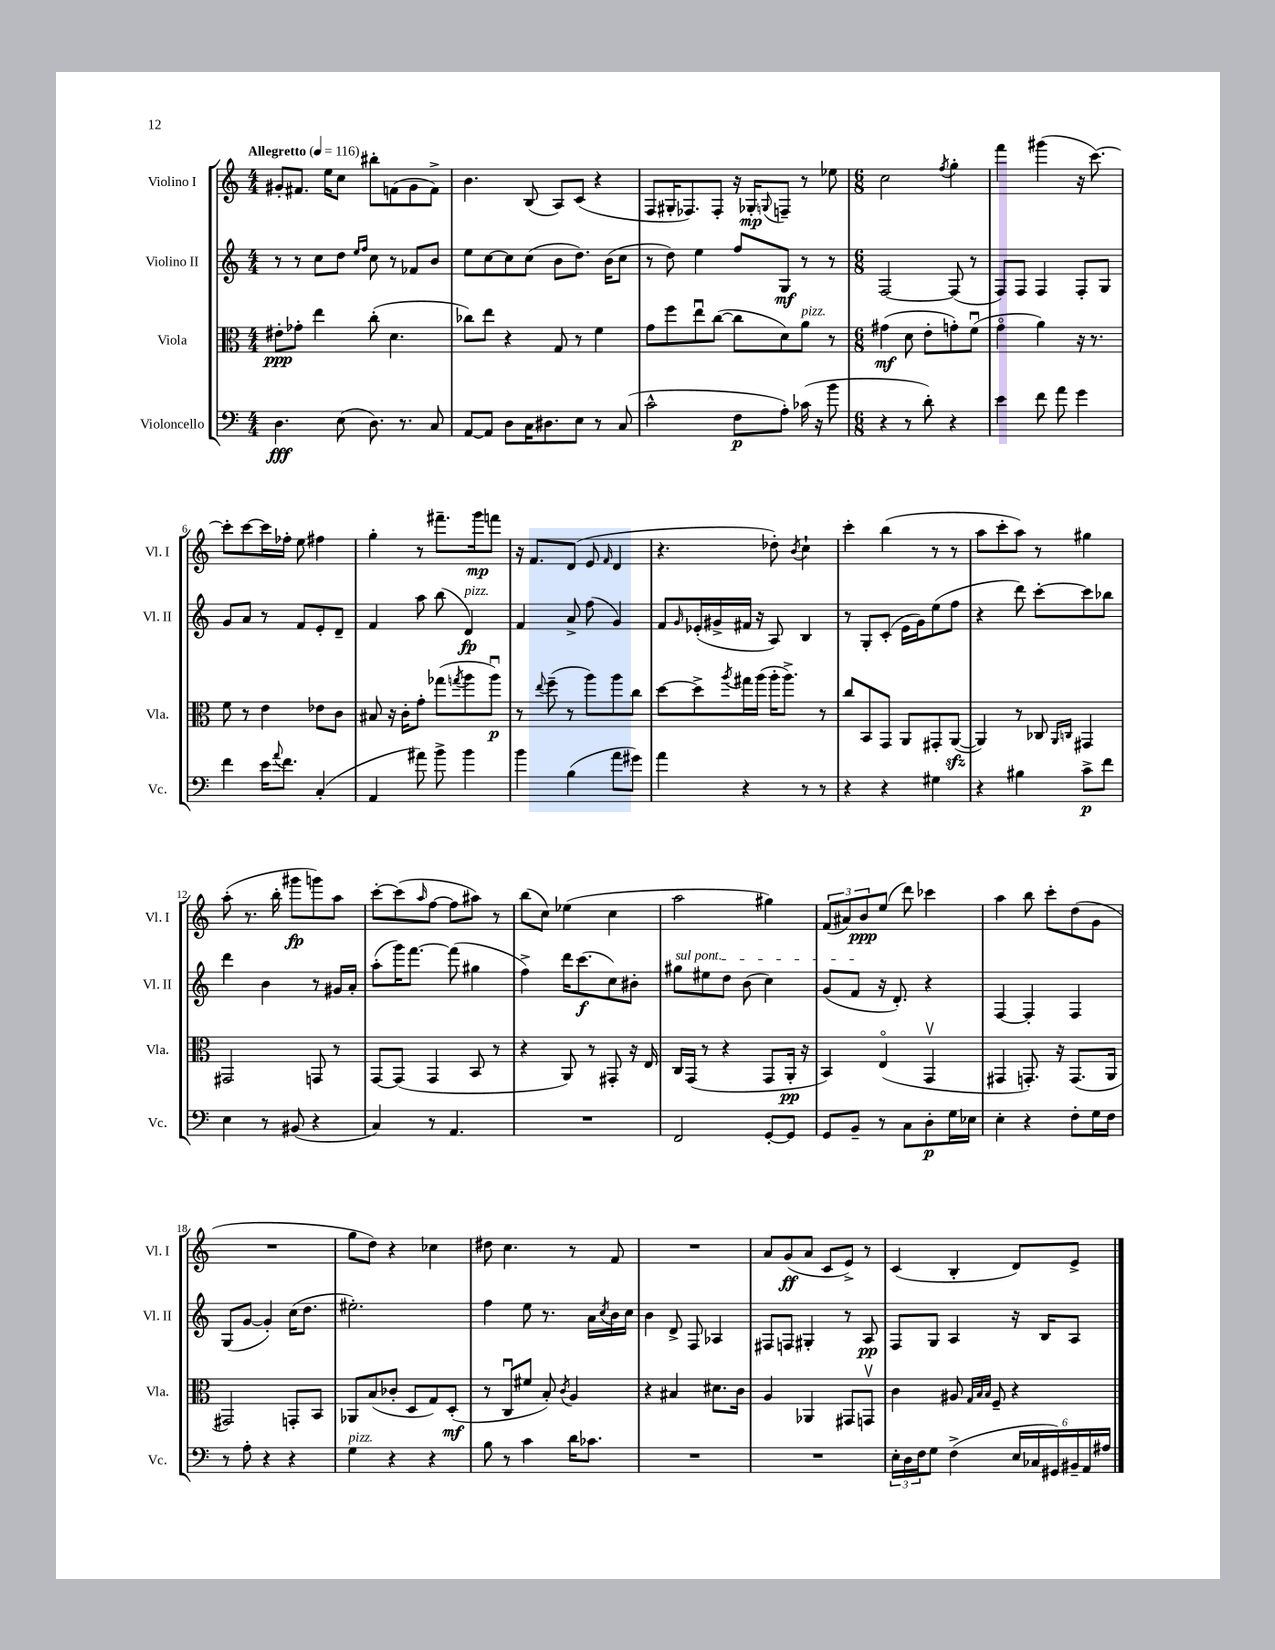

**kern	**dynam	**kern	**dynam	**kern	**dynam	**kern	**dynam
*part4	*part4	*part3	*part3	*part2	*part2	*part1	*part1
*staff4	*staff4	*staff3	*staff3	*staff2	*staff2	*staff1	*staff1
*I"Violoncello	*	*I"Viola	*	*I"Violino II	*	*I"Violino I	*
*I'Vc.	*	*I'Vla.	*	*I'Vl. II	*	*I'Vl. I	*
*clefF4	*	*clefC3	*	*clefG2	*	*clefG2	*
*k[]	*	*k[]	*	*k[]	*	*k[]	*
*M4/4	*	*M4/4	*	*M4/4	*	*M4/4	*
*MM116	*	*MM116	*	*MM116	*	*MM116	*
=1	=1	=1	=1	=1	=1	=1	=1
!	!	!	!	!	!	!LO:TX:a:B:t=Allegretto	!
4.D\	fff	8e#X'\L	ppp	8r	.	8g#X'/L	.
.	.	8g-X'\J	.	8r	.	8.f#X/J	.
.	.	4ee\	.	8cc\L	.	.	.
.	.	.	.	.	.	16ee\KL	.
(8E\	.	.	.	8dd\J	.	8cc\J	.
.	.	.	.	16qqee/LL	.	.	.
.	.	.	.	16qqff/JJ	.	.	.
8.D\)	.	(8cc'\	.	8cc\	.	8bb#X'\L	.
.	.	4.d\	.	8r	.	(8fn\	.
8.r	.	.	.	.	.	.	.
.	.	.	.	8f-X/L	.	8g#\	.
8C/	.	.	.	8b/J	.	8f^\J)	.
=2	=2	=2	=2	=2	=2	=2	=2
[8AA/L	.	8cc-X\L)	.	8ee\L	.	4.b\	.
8AA/J]	.	8ee\J	.	[8cc\	.	.	.
8D\L	.	4r	.	8cc\]	.	.	.
16C\K	.	.	.	(8cc\J	.	(8B/	.
8.D#X\	.	.	.	.	.	.	.
.	.	8G/	.	8b\L	.	8A/L)	.
8E\J	.	8r	.	8.dd\J)	.	(8c/J	.
8r	.	4f\	.	.	.	4r	.
.	.	.	.	(16b\KL	.	.	.
(8C/	.	.	.	8cc\J	.	.	.
=3	=3	=3	=3	=3	=3	=3	=3
2c^^\	.	8g\L	.	8r	.	8F/L	.
.	.	8ff\	.	8dd\)	.	16G#X'/K	.
.	.	.	.	.	.	8.F-X/)	.
.	.	8eeu\	.	4ee\	.	.	.
.	.	([8cc\J	.	.	.	8F-'/J	.
8F\L	p	8cc\L]	.	8ff/L	.	16r	.
.	.	.	.	.	.	16G-X'/KL	mp
.	.	.	.	.	.	8qqGn/	.
8A'\J)	.	8d\)	.	8G/J	mf	8Fn~/J	.
!	!	!LO:TX:a:i:t=pizz.	!	!	!	!	!
(16c-X\	.	8a\J	.	8r	.	8r	.
16r	.	.	.	.	.	.	.
8b\	.	8r	.	8r	.	8ee-X\	.
=4	=4	=4	=4	=4	=4	=4	=4
*M6/8	*	*M6/8	*	*M6/8	*	*M6/8	*
4r	.	(4g#X\	mf	[2F/	.	2cc\	.
8r	.	8d\	.	.	.	.	.
8d'\)	.	8e'\L	.	.	.	.	.
.	.	.	.	.	.	8qff/	.
4r	.	8gn'\)	.	(8F/]	.	4gg'\	.
.	.	(8fu\J	.	8r	.	.	.
=5	=5	=5	=5	=5	=5	=5	=5
4e\	.	4g\	.	8F/L)	.	4fff\	.
.	.	.	.	8F/J	.	.	.
8f\	.	4a\)	.	4F/	.	(4ggg#X\	.
8a\	.	.	.	.	.	.	.
4g\	.	16r	.	8F'/L	.	16r	.
.	.	8.r	.	.	.	[8.ccc\)	.
.	.	.	.	8G/J	.	.	.
!!LO:LB:g=z
=6	=6	=6	=6	=6	=6	=6	=6
4f\	.	8f\	.	8g/L	.	8ccc'\L]	.
.	.	8r	.	8a/J	.	[8ccc\	.
16e\KL	.	4e\	.	8r	.	16ccc\L]	.
8qqa/	.	.	.	.	.	.	.
8.f\J	.	.	.	.	.	16ff-X'\JJ	.
.	.	.	.	8f/L	.	8ee\	.
(4C'/	.	8e-X\L	.	8e'/	.	4ff#X\	.
.	.	8c\J	.	8d~/J	.	.	.
=7	=7	=7	=7	=7	=7	=7	=7
4AA/	.	8B#X/	.	4f/	.	4gg'\	.
.	.	16r	.	.	.	.	.
.	.	16c'\KL	.	.	.	.	.
8a#X\)	.	8g'\J	.	8aa\	.	8r	.
8b^\	.	(8gg-X\L	.	(8bb\	.	8.fff#X~\L	.
.	.	8qggn/	.	.	.	.	.
!	!	!	!	!LO:TX:a:i:t=pizz.	!	!	!
4b\	.	8aa\	.	4d/)	fp	.	.
.	.	.	.	.	.	16ggg\k	mp
.	.	8aau\J)	p	.	.	8fffn\J	.
=8	=8	=8	=8	=8	=8	=8	=8
4b\	.	8r	.	4f/	.	16r	.
.	.	.	.	.	.	8.f/L	.
.	.	8qqee/	.	.	.	.	.
.	.	(8ff~\	.	.	.	.	.
(4B\	.	8r	.	8a^/	.	(8d/J	.
.	.	8aa\L)	.	(8ff\	.	8e/	.
.	.	.	.	.	.	16qqf/	.
8a\L	.	8aa\	.	4g/)	.	4d/	.
8g#X\J)	.	8cc\J	.	.	.	.	.
=9	=9	=9	=9	=9	=9	=9	=9
4a\	.	[8dd\L	.	8f/L	.	4.r	.
.	.	.	.	16qqg/	.	.	.
.	.	8dd^\]	.	(16e-X'/L	.	.	.
.	.	.	.	16g#X^/	.	.	.
.	.	8qaa/	.	.	.	.	.
4r	.	16gg#X\L	.	16f#X/JJ	.	.	.
.	.	(16aa\JJ	.	16r	.	.	.
.	.	16aa'\KL	.	8A/)	.	8dd-X'\)	.
.	.	8.aa^\J)	.	.	.	.	.
.	.	.	.	.	.	8qb/	.
8r	.	.	.	4B/	.	4cc`\	.
8r	.	8r	.	.	.	.	.
=10	=10	=10	=10	=10	=10	=10	=10
4r	.	8cc/L	.	8r	.	4ccc'\	.
.	.	8BB/	.	8G'/L	.	.	.
4r	.	8GG/J	.	(8c'/J	.	(4bb\	.
.	.	8AA/L	.	16e\LL	.	.	.
.	.	.	.	16g\J)	.	.	.
4G#X\	.	8GG#X'/	.	(8ee\	.	8r	.
.	.	([8AAzz/J	.	8ff\J	.	8r	.
=11	=11	=11	=11	=11	=11	=11	=11
4r	.	4AA/])	.	4r	.	8aa\L	.
.	.	.	.	.	.	8ccc'\	.
4B#X\	.	8r	.	8ddd\)	.	8aa\J)	.
.	.	8C-X/	.	[8ccc'\L	.	8r	.
.	.	16qqAA/LL	.	.	.	.	.
.	.	16qqCn/JJ	.	.	.	.	.
8c^\L	p	4GG#X/	.	8ccc\]	.	4gg#X\	.
8f\J	.	.	.	8bb-X\J	.	.	.
!!LO:LB:g=z
=12	=12	=12	=12	=12	=12	=12	=12
4E\	.	2GG#X/	.	4ddd\	.	(8aa'\	.
.	.	.	.	.	.	8.r	.
8r	.	.	.	4b\	.	.	.
.	.	.	.	.	.	16bb'\	.
(8BB#X/	.	.	.	.	.	8ggg#X\L	fp
4r	.	8GGn/	.	8r	.	8gggn\)	.
.	.	8r	.	16g#X/LL	.	8aa\J	.
.	.	.	.	16a'/JJ	.	.	.
=13	=13	=13	=13	=13	=13	=13	=13
4C/)	.	[8GG/L	.	(8aa'\L	.	[8ccc'\L	.
.	.	(8GG/J]	.	16ggg\K)	.	(8ccc\]	.
.	.	.	.	[8.fff\J	.	.	.
.	.	.	.	.	.	16qqaa/	.
8r	.	4GG/	.	.	.	[8ff\J	.
4.AA/	.	.	.	(8fff\]	.	8ff\L]	.
.	.	8BB/	.	4gg#X\	.	8aa#X\J)	.
.	.	8r	.	.	.	8r	.
=14	=14	=14	=14	=14	=14	=14	=14
2.r	.	4r	.	4ff^\)	.	(8bb\L	.
.	.	.	.	.	.	8cc\J)	.
.	.	8AA/)	.	16ddd\KL	.	(4ee-X\	.
.	.	.	.	(8.ccc\	f	.	.
.	.	8r	.	.	.	.	.
.	.	8GG#X'/	.	8cc\)	.	4cc\	.
.	.	16r	.	8b#X'\J	.	.	.
.	.	16E/	.	.	.	.	.
=15	=15	=15	=15	=15	=15	=15	=15
!	!	!	!	!LO:TX:a:i:t=sul pont.	!	!	!
2FF/	.	16C/LL	.	8gg#X\L	.	2aa\	.
.	.	(16GG/JJ	.	.	.	.	.
.	.	8r	.	8ee#X\	.	.	.
.	.	4r	.	8dd\J	.	.	.
.	.	.	.	(8b\	.	.	.
[8GG'/L	.	8GG/L	.	4cc\)	.	4gg#X\)	.
8GG/J]	.	16AA'/Jk	pp	.	.	.	.
.	.	16r	.	.	.	.	.
=16	=16	=16	=16	=16	=16	=16	=16
8GG/L	.	4BB/)	.	(8g/L	.	(12f/L	.
.	.	.	.	.	.	12a#X/)	.
8BB~/J	.	.	.	8f/J	.	.	.
.	.	.	.	.	.	12b/	ppp
8r	.	(4E/	.	16r	.	(8ee/J	.
.	.	.	.	8.d'/)	.	.	.
8C\L	.	.	.	.	.	8ddd\)	.
8D'\	p	4GGv/	.	4r	.	4ccc-X\	.
16G\L	.	.	.	.	.	.	.
16E-X\JJ	.	.	.	.	.	.	.
=17	=17	=17	=17	=17	=17	=17	=17
4E'\	.	4GG#X/	.	[4F/	.	4aa\	.
4r	.	8.GGn'/)	.	4F'/]	.	8bb\	.
.	.	.	.	.	.	8ccc'\L	.
.	.	16r	.	.	.	.	.
8F'\L	.	(8.GG/L	.	4F/	.	(8dd\	.
16G\L	.	.	.	.	.	8g\J	.
16F\JJ	.	16AA/Jk	.	.	.	.	.
!!LO:LB:g=z
=18	=18	=18	=18	=18	=18	=18	=18
8r	.	2GG#X/)	.	(8G/L	.	2.r	.
8A'\	.	.	.	[8g/J	.	.	.
4r	.	.	.	4g'/])	.	.	.
4r	.	8GGn'/L	.	(16cc\KL	.	.	.
.	.	.	.	8.dd\J	.	.	.
.	.	8BB/J	.	.	.	.	.
=19	=19	=19	=19	=19	=19	=19	=19
!LO:TX:a:i:t=pizz.	!	!	!	!	!	!	!
4G\	.	8AA-X/L	.	2.ee#X'\)	.	8gg\L	.
.	.	(8B/	.	.	.	8dd\J)	.
4r	.	8c-X'/J	.	.	.	4r	.
.	.	8D/L	.	.	.	.	.
4r	.	8G/)	.	.	.	4cc-X\	.
.	.	(8D'/J	mf	.	.	.	.
=20	=20	=20	=20	=20	=20	=20	=20
8B\	.	8r	.	4ff\	.	8dd#X\	.
8r	.	8Cu/L	.	.	.	4.cc\	.
4c\	.	8f#X/J	.	8ee\	.	.	.
.	.	8B'/)	.	8.r	.	.	.
.	.	8qc/	.	.	.	.	.
16d\KL	.	4A/	.	.	.	8r	.
8.c-X\J	.	.	.	16a\LL	.	.	.
.	.	.	.	8qcc/	.	.	.
.	.	.	.	16b\	.	8f/	.
.	.	.	.	16cc\JJ	.	.	.
=21	=21	=21	=21	=21	=21	=21	=21
2.r	.	4r	.	4b\	.	2.r	.
.	.	4B#X/	.	8d^/	.	.	.
.	.	.	.	8F/	.	.	.
.	.	8.d#X\L	.	4A-X/	.	.	.
.	.	16c\Jk	.	.	.	.	.
=22	=22	=22	=22	=22	=22	=22	=22
2.r	.	4A/	.	8F#X/L	.	8a/L	.
.	.	.	.	8Fn/J	.	(8g/	ff
.	.	4AA-X/	.	4G#X'/	.	8a/J	.
.	.	.	.	.	.	8c/L	.
.	.	8GG#X/L	.	8r	.	8e^/J)	.
.	.	8GGnv/J	.	8A/	pp	8r	.
=23	=23	=23	=23	=23	=23	=23	=23
24E'\LL	.	4c\	.	8F/L	.	(4c/	.
24D\	.	.	.	.	.	.	.
24F\J	.	.	.	.	.	.	.
8G\J	.	.	.	8G/J	.	.	.
(4F^\	.	8A#X/	.	4A/	.	4B'/	.
.	.	32qqG/LLL	.	.	.	.	.
.	.	32qqB/	.	.	.	.	.
.	.	32qqB/JJJ	.	.	.	.	.
.	.	8F~/	.	.	.	.	.
24E/LL	.	4r	.	16r	.	8d/L)	.
24C-X/	.	.	.	.	.	.	.
.	.	.	.	16B/KL	.	.	.
24GG#X/)	.	.	.	.	.	.	.
24BB#X~/	.	.	.	8A/J	.	8e^/J	.
24AA/	.	.	.	.	.	.	.
24A#X/JJ	.	.	.	.	.	.	.
==	==	==	==	==	==	==	==
*-	*-	*-	*-	*-	*-	*-	*-
